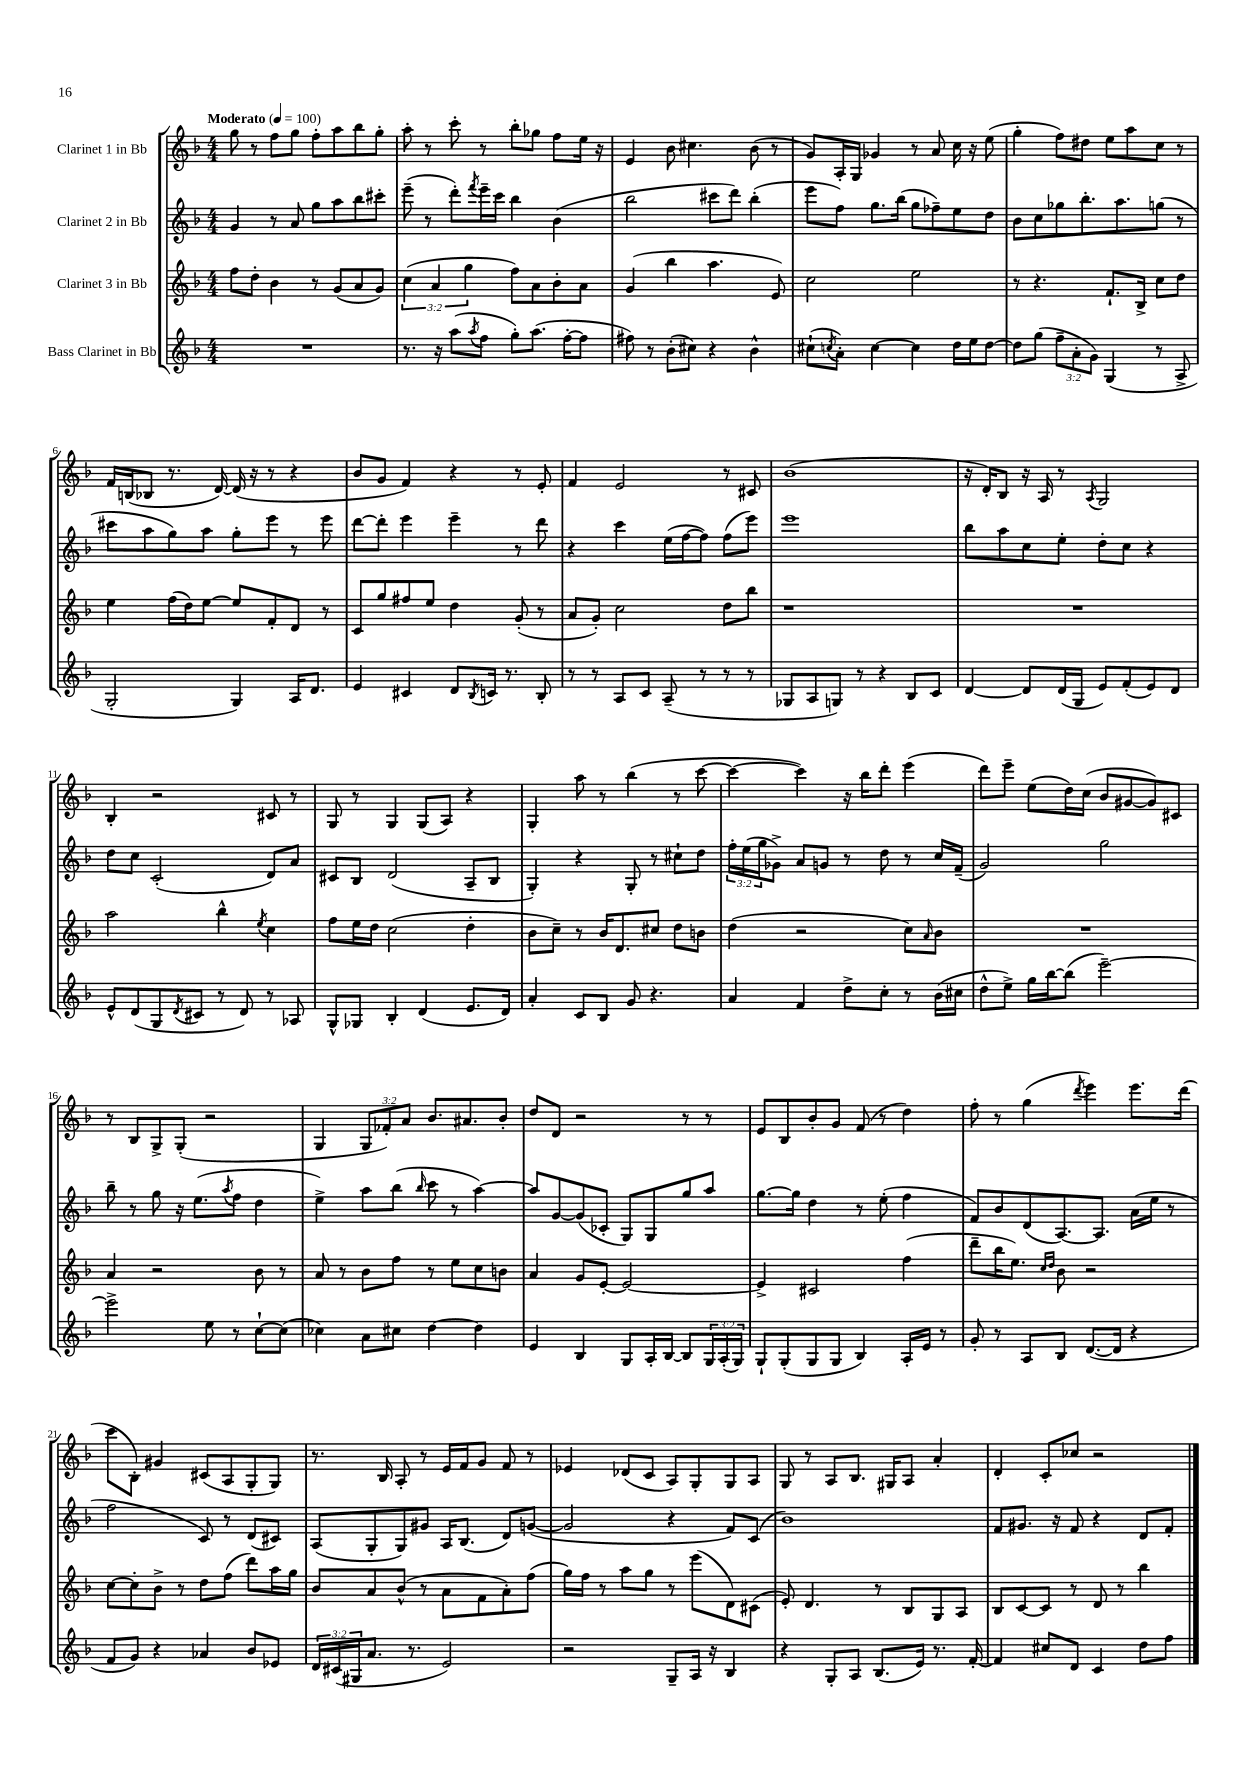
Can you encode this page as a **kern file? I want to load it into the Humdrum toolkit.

**kern	**kern	**kern	**kern
*staff4	*staff3	*staff2	*staff1
*clefG2	*clefG2	*clefG2	*clefG2
*k[b-]	*k[b-]	*k[b-]	*k[b-]
*M4/4	*M4/4	*M4/4	*M4/4
*MM100	*MM100	*MM100	*MM100
1r	8ff\L	4g/	8gg\
.	8dd'\J	.	8r
.	4b-\	8r	8ff\L
.	.	8a/	8gg\J
.	8r	8gg\L	8ff'\L
.	(8g/L	8aa\	8aa\
.	8a/	8bb-\	8bb-\
.	8g/J)	8ccc#'\J	8gg'\J
=	=	=	=
8.r	(6cc\	(8eee~\	8aa'\
.	.	8r	8r
.	6a/	.	.
16r	.	.	.
(8aa\L	.	8ddd'\L)	8ccc'\
.	6gg\	.	.
8qaa/	.	8qfff/	.
8ff\J	.	16eee~\L	8r
.	.	16ccc\JJ	.
8gg'\L)	8ff\L)	4bb-\	8bb-'\L
(8.aa\J	8a\	.	8gg-\J
.	8b-'\	(4b-\	8ff\L
[16ff'\LK	.	.	.
8ff\]J	8a\J	.	16ee\Jk
.	.	.	16r
=	=	=	=
8ff#\)	(4g/	2bb-\	4e/
8r	.	.	.
(8b-'\L	4bb-\	.	8b-\
8cc#\J)	.	.	4.cc#\
4r	4.aa\	8ccc#\L	.
.	.	8ddd\J)	.
4b-^^\	.	(4bb-'\	(8b-\
.	8e/)	.	8r
=	=	=	=
(8cc#`\L	2cc\	8eee\L	8g/L)
8qcc/	.	.	.
8a'\J)	.	8ff\J)	16A'/L
.	.	.	16G/JJ
[4cc\	.	8.gg\L	4g-/
.	.	(16bb-\Jk	.
4cc\]	2ee\	8gg\L	8r
.	.	8ff-~\)	8a/
16dd\LL	.	8ee\	16cc\
16ee\J	.	.	16r
[8dd\J	.	8dd\J	(8ee\
=	=	=	=
8dd\]L	8r	8b-\L	4gg'\
(8gg\J	4.r	8cc\	.
12ff~\L	.	8gg-\	8ff\L)
12a'\	.	.	.
.	.	8.bb-'\	8dd#\J
12g\J)	.	.	.
(4G/	8.f`/L	.	8ee\L
.	.	8.aa\	.
.	.	.	8aa\
.	16B-^/Jk	.	.
8r	8cc\L	(8gg\J	8cc\J
8A^/	8dd\J	8r	8r
=	=	=	=
2G'/	4ee\	8ccc#\L	16f/LL
.	.	.	(16B/J
.	.	8aa\	8B-/J
.	(16ff\LL	8gg\)	8.r
.	16dd\J)	.	.
.	[8ee\J	8aa\J	.
.	.	.	[16d/)
4G/)	8ee/]L	8gg'\L	(16d/]
.	.	.	16r
.	8f'/	8eee\J	8r
16A/LK	8d/J	8r	4r
8.d/J	.	.	.
.	8r	8eee\	.
=	=	=	=
4e/	8c/L	[8ddd\L	8b-/L
.	8gg/	8ddd'\]J	8g/J
4c#/	8ff#/	4eee\	4f/)
.	8ee/J	.	.
8d/L	4dd\	4eee~\	4r
8qB-/	.	.	.
16c/Jk	.	.	.
8.r	.	.	.
.	(8g'/	8r	8r
8B-'/	8r	8ddd\	8e'/
=	=	=	=
8r	8a/L	4r	4f/
8r	8g'/J)	.	.
8A/L	2cc\	4ccc\	2e/
8c/J	.	.	.
(8A~/	.	(16ee\LL	.
.	.	[16ff\J	.
8r	.	8ff\]J)	.
8r	8dd\L	(8ff\L	8r
8r	8bb-\J	8eee\J)	8c#/
=	=	=	=
8G-/L	1r	1eee	(1b-
8A/	.	.	.
8G/J)	.	.	.
8r	.	.	.
4r	.	.	.
8B-/L	.	.	.
8c/J	.	.	.
=	=	=	=
[4d/	1r	8bb-\L	16r
.	.	.	16d'/LK)
.	.	8aa\	8B-/J
8d/]L	.	8cc\	16r
.	.	.	16A/
(16d/L	.	8ee'\J	8r
16G/JJ	.	.	.
.	.	.	8qA/
8e/L)	.	8dd'\L	2G/
(8f'/	.	8cc\J	.
8e/)	.	4r	.
8d/J	.	.	.
=	=	=	=
8e^^/L	2aa\	8dd\L	4B-'/
(8d/	.	8cc\J	.
8G/	.	(2c'/	2r
8qd/	.	.	.
8c#/J	.	.	.
8r	4bb-^^\	.	.
8d/)	.	.	.
.	8qee/	.	.
8r	4cc\	8d/L)	8c#/
8A-/	.	8a/J	8r
=	=	=	=
8G^^/L	8ff\L	8c#/L	8G/
8G-/J	16ee\L	8B-/J	8r
.	16dd\JJ	.	.
4B-'/	(2cc\	(2d/	4G/
(4d/	.	.	(8G/L
.	.	.	8A/J)
8.e/L	4dd'\	8A~/L	4r
.	.	8B-/J	.
16d/Jk)	.	.	.
=	=	=	=
4a'/	8b-\L	4G'/)	4G'/
.	8cc~\J)	.	.
8c/L	8r	4r	8aa\
8B-/J	16b-/LK	.	8r
.	8.d/	.	.
8g/	.	8G'/	(4bb-\
4.r	8cc#/J	8r	.
.	8dd\L	8cc#`\L	8r
.	8b\J	8dd\J	[8ccc\
=	=	=	=
4a/	(4dd\	24ff'\LL	4ccc\_
.	.	(24ee\	.
.	.	24gg\J	.
.	.	8g-^\J)	.
4f/	2r	8a/L	4ccc\])
.	.	8g/J	.
8dd^\L	.	8r	16r
.	.	.	16bb-\LK
8cc'\J	.	8dd\	8ddd'\J
8r	8cc\L)	8r	(4eee\
.	16qqa/	.	.
(16b-\LL	8b-\J	16cc/LL	.
16cc#\JJ	.	(16f~/JJ	.
=	=	=	=
8dd^^\L	1r	2g/)	8ddd\L)
8ee^\J)	.	.	8eee~\J
16gg\LL	.	.	(8ee\L
[16bb-\J	.	.	.
(8bb-\]J	.	.	16dd\L)
.	.	.	(16cc\JJ
[2eee~\)	.	2gg\	8b-/L
.	.	.	[8g#/
.	.	.	8g#/])
.	.	.	8c#/J
=	=	=	=
2eee^\]	4a/	8bb-~\	8r
.	.	8r	8B-/L
.	2r	8gg\	8G^/
.	.	16r	(8G'/J
.	.	(8.ee\L	.
8ee\	.	.	2r
.	.	8qaa/	.
8r	.	8ff\J	.
[8cc`\L	8b-\	4dd\	.
(8cc\]J	8r	.	.
=	=	=	=
4cc-\)	8a/	4ee^\)	4G/
.	8r	.	.
8a\L	8b-\L	8aa\L	12G/L
.	.	.	12f-'/)
8cc#\J	8ff\J	(8bb-\J	.
.	.	.	12a/J
.	.	16qqbb-/	.
[4dd\	8r	8ccc\	8.b-/L
.	8ee\L	8r	.
.	.	.	8.a#/
4dd\]	8cc\	[4aa\)	.
.	8b\J	.	8b-'/J
=	=	=	=
4e/	4a/	8aa/]L	8dd/L
.	.	[8g/	8d/J
4B-/	8g/L	(8g/]	2r
.	[8e'/J	8c-'/J	.
8G/L	2e/_	8G/L)	.
16A'/L	.	8G/	.
[16B-/JJ	.	.	.
8B-/]L	.	8gg/	8r
24G/L	.	8aa/J	8r
(24A'/	.	.	.
24G/JJ)	.	.	.
=	=	=	=
8G`/L	4e^/]	[8.gg\L	8e/L
(8G'/	.	.	8B-/
.	.	16gg\]Jk	.
8G/	2c#/	4dd\	8b-'/
8G/J	.	.	8g/J
4B-/)	.	8r	(8f/
.	.	(8ee'\	8r
16A'/LL	(4ff\	4ff\	4dd\)
16e/JJ	.	.	.
8r	.	.	.
=	=	=	=
8g'/	8ddd~\L	8f/L)	8ff'\
8r	16bb-\K	8b-/	8r
.	8.ee\J)	.	.
8A/L	.	(8d/	(4gg\
.	16qqcc/LL	.	.
.	16qqdd/JJ	.	.
8B-/J	8b-\	[8.A/)	.
.	.	.	8qddd/
([8.d/L	2r	.	4eee\)
.	.	8.A/]J	.
16d/]Jk	.	.	.
4r	.	(16a\LL	8.eee\L
.	.	16ee\JJ	.
.	.	8r	.
.	.	.	(16ddd\Jk
=	=	=	=
8f/L	[8cc\L	2ff\	8ccc\L
8g/J)	8cc'\]	.	8B-'\J)
4r	8b-^\J	.	4g#/
.	8r	.	.
4a-/	8dd\L	8c/)	(8c#/L
.	(8ff\J	8r	8A/
8b-/L	8ddd\L)	(8d/L	8G'/
8e-/J	16aa\L	8c#/J)	8G/J)
.	16gg\JJ	.	.
=	=	=	=
24d/LL	8b-/L	(8A/L	8.r
(24c#/	.	.	.
24G#/J	.	.	.
8.a/J	8a/	8G'/	.
.	.	.	16B-/
.	(8b-^^/J	8G/)	8A'/
8.r	.	.	.
.	8r	8g#/J	8r
2e/)	8a\L	16A/LK	16e/LL
.	.	(8.B-/J	16f/J
.	8f\	.	8g/J
.	8a'\)	8d/L)	8f/
.	(8ff\J	([8g/J	8r
=	=	=	=
2r	16gg\LL)	2g/]	4e-/
.	16ff\JJ	.	.
.	8r	.	.
.	8aa\L	.	(8d-/L
.	8gg\J	.	8c/J
8G~/L	8r	4r	8A/L)
16A/Jk	(8eee\L	.	8G'/
16r	.	.	.
4B-/	8d\)	8f/L)	8G/
.	(8c#\J	(8c/J	8A/J
=	=	=	=
4r	8e'/)	1b-)	8G/
.	4.d/	.	8r
8G'/L	.	.	8A/L
8A/J	.	.	8.B-/J
(8.B-/L	8r	.	.
.	.	.	16G#/LK
.	8B-/L	.	8A/J
16e/Jk)	.	.	.
8.r	8G/	.	4a'/
.	8A/J	.	.
[16f'/	.	.	.
=	=	=	=
4f/]	8B-/L	8f/L	4d'/
.	[8c/	8.g#/J	.
8cc#/L	8c/]J	.	8c'/L
.	.	16r	.
8d/J	8r	8f/	8cc-/J
4c/	8d/	4r	2r
.	8r	.	.
8dd\L	4bb-\	8d/L	.
8ff\J	.	8f'/J	.
==	==	==	==
*-	*-	*-	*-
